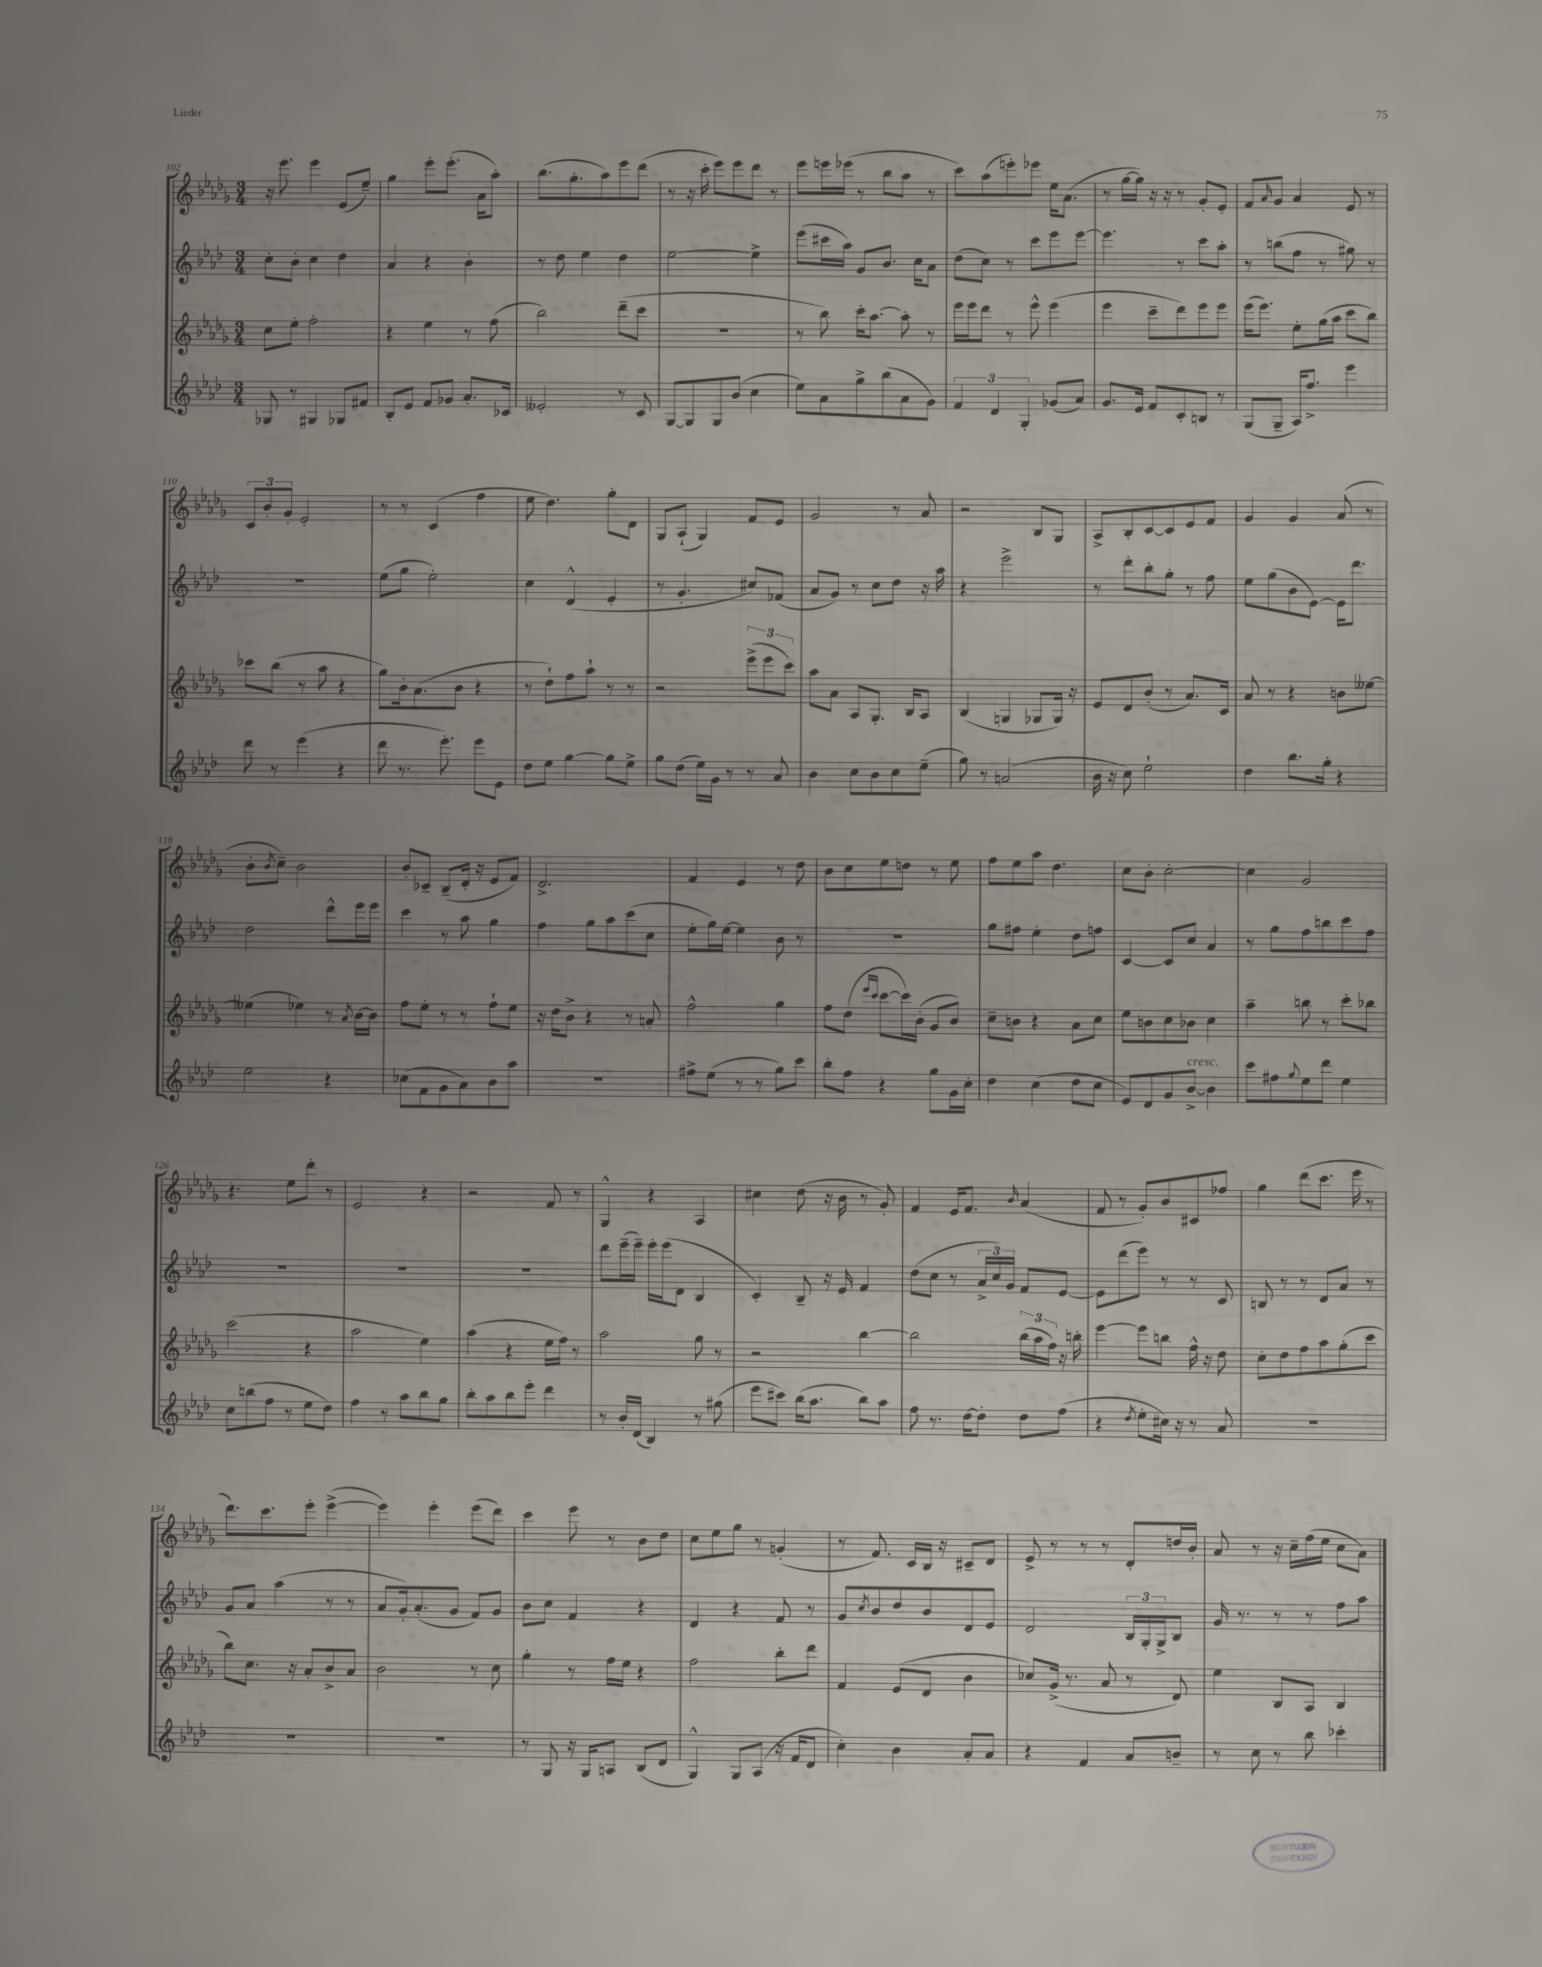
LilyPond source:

<<
\new StaffGroup <<
\new Staff = "s0" {
    \clef treble \key des \major \numericTimeSignature \time 3/4
    r16 ees'''8. ees'''4 ees'8( ees''8--) |
    ges''4 ees'''8-. ees'''8.-.( aes'16 aes''8-.) |
    bes''8.( ges''8.-. aes''8) ees'''8 des'''8( |
    r8 r16 c'''16-. ees'''8) ees'''8 des'''8 r8 |
    ees'''8 e'''16 ees'''16( r8 bes''8 aes''8 r8 |
    c'''8) aes''8( e'''8-.) ees'''8 ees''16 aes'8.( |
    r8 ges''16~ ges''16) r16 r16 r8 ges'8-. ees'8-. |
    f'8 \grace { aes'16 } ges'8 aes'4 ees'8 r8 |
    \tuplet 3/2 { c'8 bes'8-. ges'8-. } ees'2-. |
    r8 r8 c'4( f''4 |
    ees''8 des''4.) ges''8-. des'8 |
    ges8 aes8-!( ges4) f'8 ees'8 |
    ges'2 r8 aes'8 |
    r2 bes8 ges8 |
    aes8-> bes8-. c'8~ c'8 ees'8 f'8 |
    ges'4 ges'4 aes'8( r8 |
    bes'8-. \acciaccatura { bes'8 } c''8--) bes'2 |
    bes'8-. ces'8-- bes8--( des'16-. r16 ees'8 f'8) |
    des'2.-> |
    f'4 ees'4 r8 des''8 |
    bes'8 c''8 ees''8 d''8 r8 ees''8 |
    f''8 ees''8 aes''8 des''4. |
    c''8 bes'8-. c''2~-. |
    c''4 ges'2 |
    r4. ees''8 des'''8-. r8 |
    ees'2 r4 |
    r2 f'8 r8 |
    ges4-^ r4 aes4 |
    cis''4 des''8( r16 bes'16 r8 ges'8-.) |
    f'4 ees'16 f'8. \grace { bes'16 } aes'4( |
    f'8 r8 ges'8-.) bes'8 cis'8 fes''8 |
    ges''4 des'''8( c'''8. ees'''16 r8 |
    des'''8.) c'''8. ees'''8-. ees'''4~->( |
    ees'''4) ees'''4-. ees'''8( des'''8) |
    c'''4 ees'''8 r8 bes'8 des''8 |
    c''8 ees''8 ges''8 r8 g'4-.( |
    r8 f'8.) c'16 bes16 r16 cis'8-- des'8 |
    ees'8-> r8 r8 r8 des'8-. d''16 bes'16-. |
    aes'8 r8 r16 c''16-- f''16( ees''16 c''8 aes'8) \bar "|." |
}
\new Staff = "s1" {
    \clef treble \key aes \major \numericTimeSignature \time 3/4
    c''8-. bes'8-. c''4 des''4 |
    aes'4 r4 bes'4-. |
    r8 des''8 ees''4 des''4 |
    ees''2~ ees''4-> |
    ees'''8( cis'''16 aes''16) g'8 bes'8. c''16 aes'8 |
    des''8( c''8) r8 c'''8 ees'''8 ees'''8~ |
    ees'''4. r8 c'''8 aes''8-. |
    r8 b''8( f''8 r8 gis''8) r8 |
    R2. |
    ees''8( g''8 ees''2-.) |
    c''4 des'4-^( ees'4-. |
    r8 g'4.-. cis''8) fes'8( |
    aes'8 g'8) r8 c''8 des''8 r16 aes''16 |
    r4 ees'''2-> |
    r8 des'''8-. bes''8-. g''8-. r8 f''8 |
    ees''8 g''8( bes'8 ees'8~) ees'16 des'''8. |
    des''2 des'''8-^ ees'''16 ees'''16 |
    c'''4 r8 aes''8 g''4 |
    f''4 g''8 aes''8 c'''8( c''8 |
    ees''8-. g''16) ees''16~ ees''4 bes'8 r8 |
    R2. |
    g''8 fis''8 ees''4-. des''8 f''8 |
    c'4~ c'8 c''8 aes'4 |
    r8 g''8 f''8 b''8 c'''8 f''8 |
    R2. |
    R2. |
    R2. |
    des'''8 ees'''16--( ees'''16--) ees'''16-. ees'''16( des'8 bes4 |
    c'4-.) bes8-- r16 ees'16 f'4 |
    des''8( c''8 r8 \tuplet 3/2 { aes'16-> c''16) g'16 } f'8 ees'8~ |
    ees'8 des'''8( ees'''8) r8 r8 c'8 |
    b8 r8 r8 des'8 aes'8 r8 |
    g'8 aes'8 aes''4( r8 r8 |
    aes'8 g'16-.) aes'8.-.( g'8 f'8) g'8 |
    bes'8 c''8 f'4 r4 |
    des'4 r4 f'8 r8 |
    g'8 \acciaccatura { c''8 } bes'8 des''8 bes'8 des'8 ees'8 |
    des'2 \tuplet 3/2 { bes16 g16-. g16-> } bes8 |
    g'16 r8. r8 r8 f''8 aes''8 \bar "|." |
}
\new Staff = "s2" {
    \clef treble \key des \major \numericTimeSignature \time 3/4
    c''8 ees''8-. f''2-. |
    r4 ees''4 r8 f''8( |
    bes''2) des'''8--( c'''8 |
    r2. |
    r8 bes''8) c'''16-. aes''8.~ aes''8-. r8 |
    ees'''16 ees'''16 des'''8 r8 ees'''8-^ ees'''4( |
    ees'''4 c'''8-- des'''8) ees'''8 ees'''8 |
    ees'''16( ees'''8.) ees''8-. ges''16( aes''16 c'''8 bes''8) |
    ces'''8 bes''8( r8 aes''8 r4 |
    ges''8) bes'16-. aes'8.( bes'8 r4 |
    r8 des''8-!) f''8 aes''8-! r8 r8 |
    r2 \tuplet 3/2 { ees'''8->( ees'''8 c'''8) } |
    aes''8 aes'8 aes8 ges8.-. bes16 aes8 |
    bes4( g4 ges8 ges16) r16 |
    ees'8 des'8 bes'8-.( r8 aes'8.) c'16 |
    aes'8 r8 r4 b'8 eeses''8~ |
    eeses''4( ees''4) r8 \acciaccatura { aes'8 } bes'16~ bes'16 |
    f''8 ees''8-. r8 r8 f''8-! ees''8 |
    r16 des''16 bes'8-> r4 r8 a'8-. |
    f''2-^ ges''4 |
    f''8 des''8( \grace { ees'''16 c'''16 } c'''8~ c'''16) bes'16-.( ges'8 bes'8) |
    c''8-- b'8 r4 aes'8 c''8 |
    ees''8 b'8 c''8 bes'8 c''4 |
    aes''4-- b''8 r8 c'''8-. bes''8 |
    c'''2( r4 |
    aes''2 ees''4) |
    aes''4( r4 ees''16 f''16) r8 |
    aes''2 ges''8 r8 |
    r2 bes''4~ |
    bes''2 \tuplet 3/2 { bes''16( aes''16 f''16) } r16 b''16-. |
    ees'''4~ ees'''8 b''8 f''16-^ r16 des''8 |
    c''8-. des''8 f''8 aes''8 ges''8-.( c'''8 |
    bes''8) c''8. r16 aes'8-. bes'8-> aes'8 |
    bes'2 r8 c''8 |
    ges''4-. r8 f''16 ees''16 r4 |
    f''2 bes''8-. des'''8 |
    f'4 ees'8( des'8 bes'4 |
    ces''8) ges'16->( r8. aes'8 r8 des'8) |
    ees''4 bes8 aes8 bes4 \bar "|." |
}
\new Staff = "s3" {
    \clef treble \key aes \major \numericTimeSignature \time 3/4
    ges8 r8 gis4 ges8 fis'8 |
    bes8-. ees'8 f'8 ges'8 aes'8.-. ces'16 |
    eeses'2-. r8 c'8 |
    g8~ g8 g8 bes'8( c''4 |
    ees''8) aes'8 g''8-> bes''8( aes'8 g'8) |
    \tuplet 3/2 { f'4 des'4 g4-. } ges'8( aes'8) |
    g'8. ees'16 f'8 c'8-. b8 r8 |
    g8( g8-- aes16) f''8.-> ees'''4 |
    des'''8 r8 ees'''4( r4 |
    des'''8 r8. ees'''8.-.) ees'''8 ees'8 |
    des''8 ees''8 g''4~ g''8 ees''8-> |
    g''8 des''8( ees''16) g'16 r8 r8 aes'8 |
    bes'4 c''8 bes'8 c''8 ees''8--( |
    g''8) r8 a'2( |
    bes'16 r16 c''8) ees''2-! |
    des''4 bes''8. g''16-. r4 |
    ees''2 r4 |
    ces''8( f'8 g'8 aes'8) bes'8 aes''8 |
    R2. |
    fis''8-> ees''8( r8 r8 g''8) c'''8 |
    bes''8-. f''8 r4 g''8 g'16 c''16-. |
    des''4 c''4( des''8 c''8 |
    ees'8) des'8 g'8 bes'8~->^\markup { \italic "cresc." } bes'4 |
    c'''8 fis''8 \appoggiatura { g''8 } ees''8 des'''8 ees''4 |
    c''8 b''8( f''8 r8 ees''8 des''8) |
    f''4 r8 aes''8 bes''8 g''8 |
    bes''8-. aes''8 bes''8 ees'''8-. des'''4 |
    r8 bes'16-. des'16( bes4) r8 gis''8( |
    ees'''8 cis'''8) bes''16( aes''8. bes''8) aes''8 |
    f''8 r8. des''16~ des''8-. des''8 f''8( |
    r4 \acciaccatura { des''8 } ees''8-. cis''16) r16 r8 aes'8 |
    R2. |
    R2. |
    R2. |
    r8 g8 r16 g16 a8 bes8( des'8 |
    g4-^) g8 aes8( r16 f'16 des'8 |
    c''4-.) bes'4 aes'8-. aes'8 |
    r4 f'4 aes'8 b'8-- |
    r8 c''8 r8 bes''8 ces'''4-. \bar "|." |
}
>>
>>
\layout { \context { \Score currentBarNumber = #102 } }
